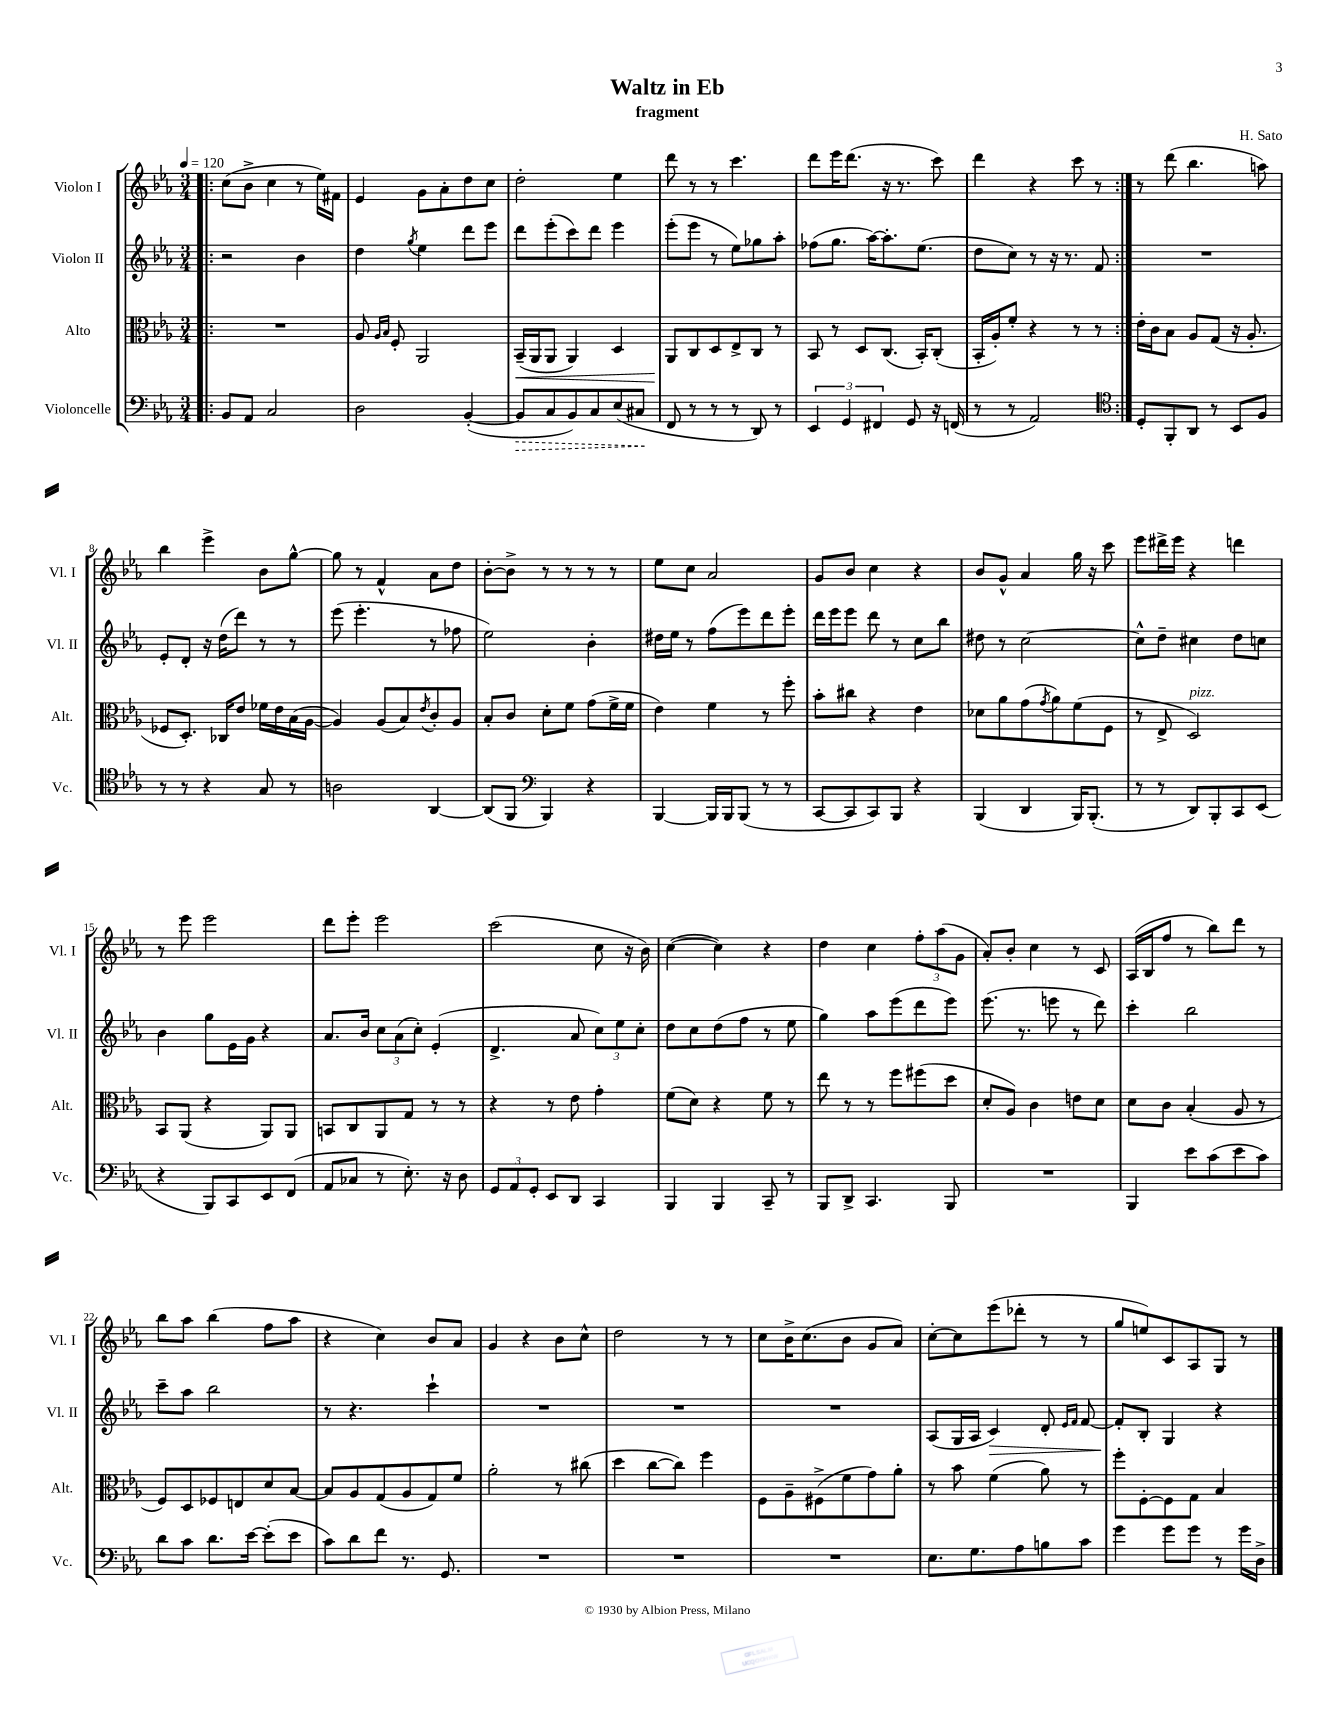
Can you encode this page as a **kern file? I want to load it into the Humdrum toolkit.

**kern	**kern	**kern	**kern
*staff4	*staff3	*staff2	*staff1
*clefF4	*clefC3	*clefG2	*clefG2
*k[b-e-a-]	*k[b-e-a-]	*k[b-e-a-]	*k[b-e-a-]
*M3/4	*M3/4	*M3/4	*M3/4
*MM120	*MM120	*MM120	*MM120
=!|:	=!|:	=!|:	=!|:
8BB-	2.r	2r	(8cc
8AA-	.	.	8b-^
2C	.	.	4cc
.	.	4b-	8r
.	.	.	16ee-)
.	.	.	16f#
=	=	=	=
2D	8A-	4dd	4e-
.	16qqA-	.	.
.	16qqB-	.	.
.	8F'	.	.
.	.	8qgg	.
.	2AA-	4ee-	8g
.	.	.	8a-'
([4BB-'	.	8ddd	8dd
.	.	8eee-	8cc
=	=	=	=
8BB-]	(16BB-~	8ddd	2dd'
.	16AA-	.	.
8C	8AA-	(8eee-'	.
8BB-)	4AA-)	8ccc)	.
8C	.	8ddd	.
(8E-	4D	4eee-	4ee-
8C#	.	.	.
=	=	=	=
8FF	8AA-	(8eee-'	8ddd
8r	8C	8eee-	8r
8r	8D	8r	8r
8r	8E-^	8ee-)	4.ccc
8DD)	8C	8gg-	.
8r	8r	8aa-'	.
=	=	=	=
6EE-	8BB-	(8ff-	8ddd
.	8r	8.gg	16eee-
6GG	.	.	.
.	.	.	(8.ddd
.	8D	.	.
.	.	[16aa-)	.
6FF#	.	.	.
.	(8.C	8.aa-']	16r
.	.	.	8.r
8GG	.	.	.
.	16BB-')	(8.ee-	.
16r	(8C'	.	8ccc)
(16FF	.	.	.
=	=	=	=
8r	16BB-'	8dd	4ddd
.	16A-')	.	.
8r	8f'	8cc)	.
2AA-)	4r	8r	4r
.	.	16r	.
.	.	8.r	.
.	8r	.	8ccc
.	8r	8f	8r
=:|!	=:|!	=:|!	=:|!
*clefC4	*	*	*
8D'	16e-'	2.r	8r
.	16c	.	.
8FF'	8B-	.	(8ddd
8AA-	8A-	.	4.bb-
8r	(8G	.	.
8BB-	16r	.	.
.	8.A-'	.	.
8F	.	.	8aa)
=	=	=	=
8r	8F-	8e-'	4bb-
8r	8.D')	8d'	.
4r	.	16r	4eee-^
.	16C-	(16dd	.
.	8e-	8ddd)	.
8G	16f-	8r	8b-
.	16e-	.	.
8r	(16B-	8r	[8gg^^
.	[16A-	.	.
=	=	=	=
2A	4A-])	(8eee-	8gg]
.	.	4.eee-'	8r
.	(8A-	.	4f^^
.	8B-)	.	.
.	8qe-	.	.
[4AA-	8c'	8r	8a-
.	8A-	8ff-	8dd
=	=	=	=
(8AA-]	8B-'	2ee-)	[8b-'
8FF	8c	.	8b-^]
*clefF4	*	*	*
4BBB-)	8d'	.	8r
.	8f	.	8r
4r	(8g	4b-'	8r
.	16f^	.	8r
.	16f	.	.
=	=	=	=
[4BBB-	4e-)	16dd#	8ee-
.	.	16ee-	.
.	.	8r	8cc
16BBB-]	4f	(8ff	2a-
16BBB-	.	.	.
(8BBB-	.	8eee-)	.
8r	8r	8ddd	.
8r	8ff'	8eee-'	.
=	=	=	=
[8CC	8b-'	16ddd	8g
.	.	16eee-	.
8CC]	8cc#	8eee-	8b-
8CC)	4r	8ddd	4cc
8BBB-	.	8r	.
4r	4e-	8cc	4r
.	.	8bb-	.
=	=	=	=
(4BBB-	8d-	8dd#	8b-
.	8a-	8r	8g^^
4DD	(8g	[2cc	4a-
.	8qg	.	.
.	8a-)	.	.
16BBB-)	(8f	.	16gg
(8.BBB-'	.	.	16r
.	8F	.	8ccc
=	=	=	=
8r	8r	8cc^^]	8eee-
8r	8E-^	8dd~	16ddd#^
.	.	.	16eee-
8DD)	2D)	4cc#	4r
8BBB-'	.	.	.
8CC	.	8dd	4ddd
(8EE-	.	8cc	.
=	=	=	=
4r	8BB-	4b-	8r
.	(8AA-	.	8eee-
8BBB-)	4r	8gg	2eee-
8CC	.	16e-	.
.	.	16g	.
8EE-	8AA-)	4r	.
(8FF	8AA-	.	.
=	=	=	=
8AA-	8BB	8.a-	8ddd
8C-	8C	.	8eee-'
.	.	16b-	.
8r	8AA-	12cc	2eee-
.	.	(12a-	.
8.E-')	8G	.	.
.	.	12cc')	.
.	8r	(4e-'	.
16r	.	.	.
8D	8r	.	.
=	=	=	=
12GG	4r	4.d^	(2ccc
12AA-	.	.	.
12GG'	.	.	.
8EE-	8r	.	.
8DD	8e-	8a-	.
4CC	4g'	12cc)	8cc
.	.	12ee-	.
.	.	.	16r
.	.	12cc'	.
.	.	.	16b-)
=	=	=	=
4BBB-	(8f	8dd	([4cc
.	8d)	8cc	.
4BBB-	4r	(8dd	4cc])
.	.	8ff	.
8CC~	8f	8r	4r
8r	8r	8ee-	.
=	=	=	=
8BBB-	8ee-	4gg)	4dd
8DD^	8r	.	.
4.CC	8r	8aa-	4cc
.	8ff	(8eee-	.
.	(8ff#	8ddd	12ff'
.	.	.	(12aa-
8BBB-	8dd	8eee-)	.
.	.	.	12g
=	=	=	=
2.r	8d'	(8.eee-	8a-')
.	8A-)	.	8b-'
.	.	8.r	.
.	4c	.	4cc
.	.	8eee	.
.	8e	8r	8r
.	8d	8ddd)	8c
=	=	=	=
4BBB-	8d	4ccc'	(16A-
.	.	.	16B-
.	8c	.	8ff
8e-	(4B-'	2bb-	8r
(8c	.	.	8bb-)
8e-	8A-	.	8ddd
8c)	8r	.	8r
=	=	=	=
8d	8F)	8ccc~	8bb-
8c	8D	8aa-	8aa-
8.d	8F-	2bb-	(4bb-
.	8E	.	.
[16e-	.	.	.
(8e-']	8d	.	8ff
8e-	[8B-	.	8aa-
=	=	=	=
8c)	8B-]	8r	4r
8d	8A-	4.r	.
8f	(8G	.	4cc)
8.r	8A-	.	.
.	8G)	4ccc`	8b-
8.GG	.	.	.
.	8f	.	8a-
=	=	=	=
2.r	2a-'	2.r	4g
.	.	.	4r
.	8r	.	8b-
.	(8cc#	.	8cc^^
=	=	=	=
2.r	4dd	2.r	2dd
.	[8cc	.	.
.	8cc])	.	.
.	4ff	.	8r
.	.	.	8r
=	=	=	=
2.r	8F	2.r	8cc
.	8A-~	.	16b-^
.	.	.	(8.cc
.	(8F#^	.	.
.	8f	.	8b-
.	8g)	.	8g
.	8a-'	.	8a-)
=	=	=	=
8.E-	8r	(8A-	[8cc'
.	8b-	16G	8cc]
8.G	.	16A-	.
.	(4f	4c)	(8eee-
8A-	.	.	8ddd-'
8B	8a-)	8d'	8r
.	.	16qqe-	.
.	.	16qqf	.
8c	8r	[8f	8r
=	=	=	=
4g	8ff'	8f']	8gg
.	[8F'	8B-'	8ee)
8g	8F]	4G	8c
8g	8G	.	8A-
8r	4B-	4r	8G
16g	.	.	8r
16D^	.	.	.
==	==	==	==
*-	*-	*-	*-
